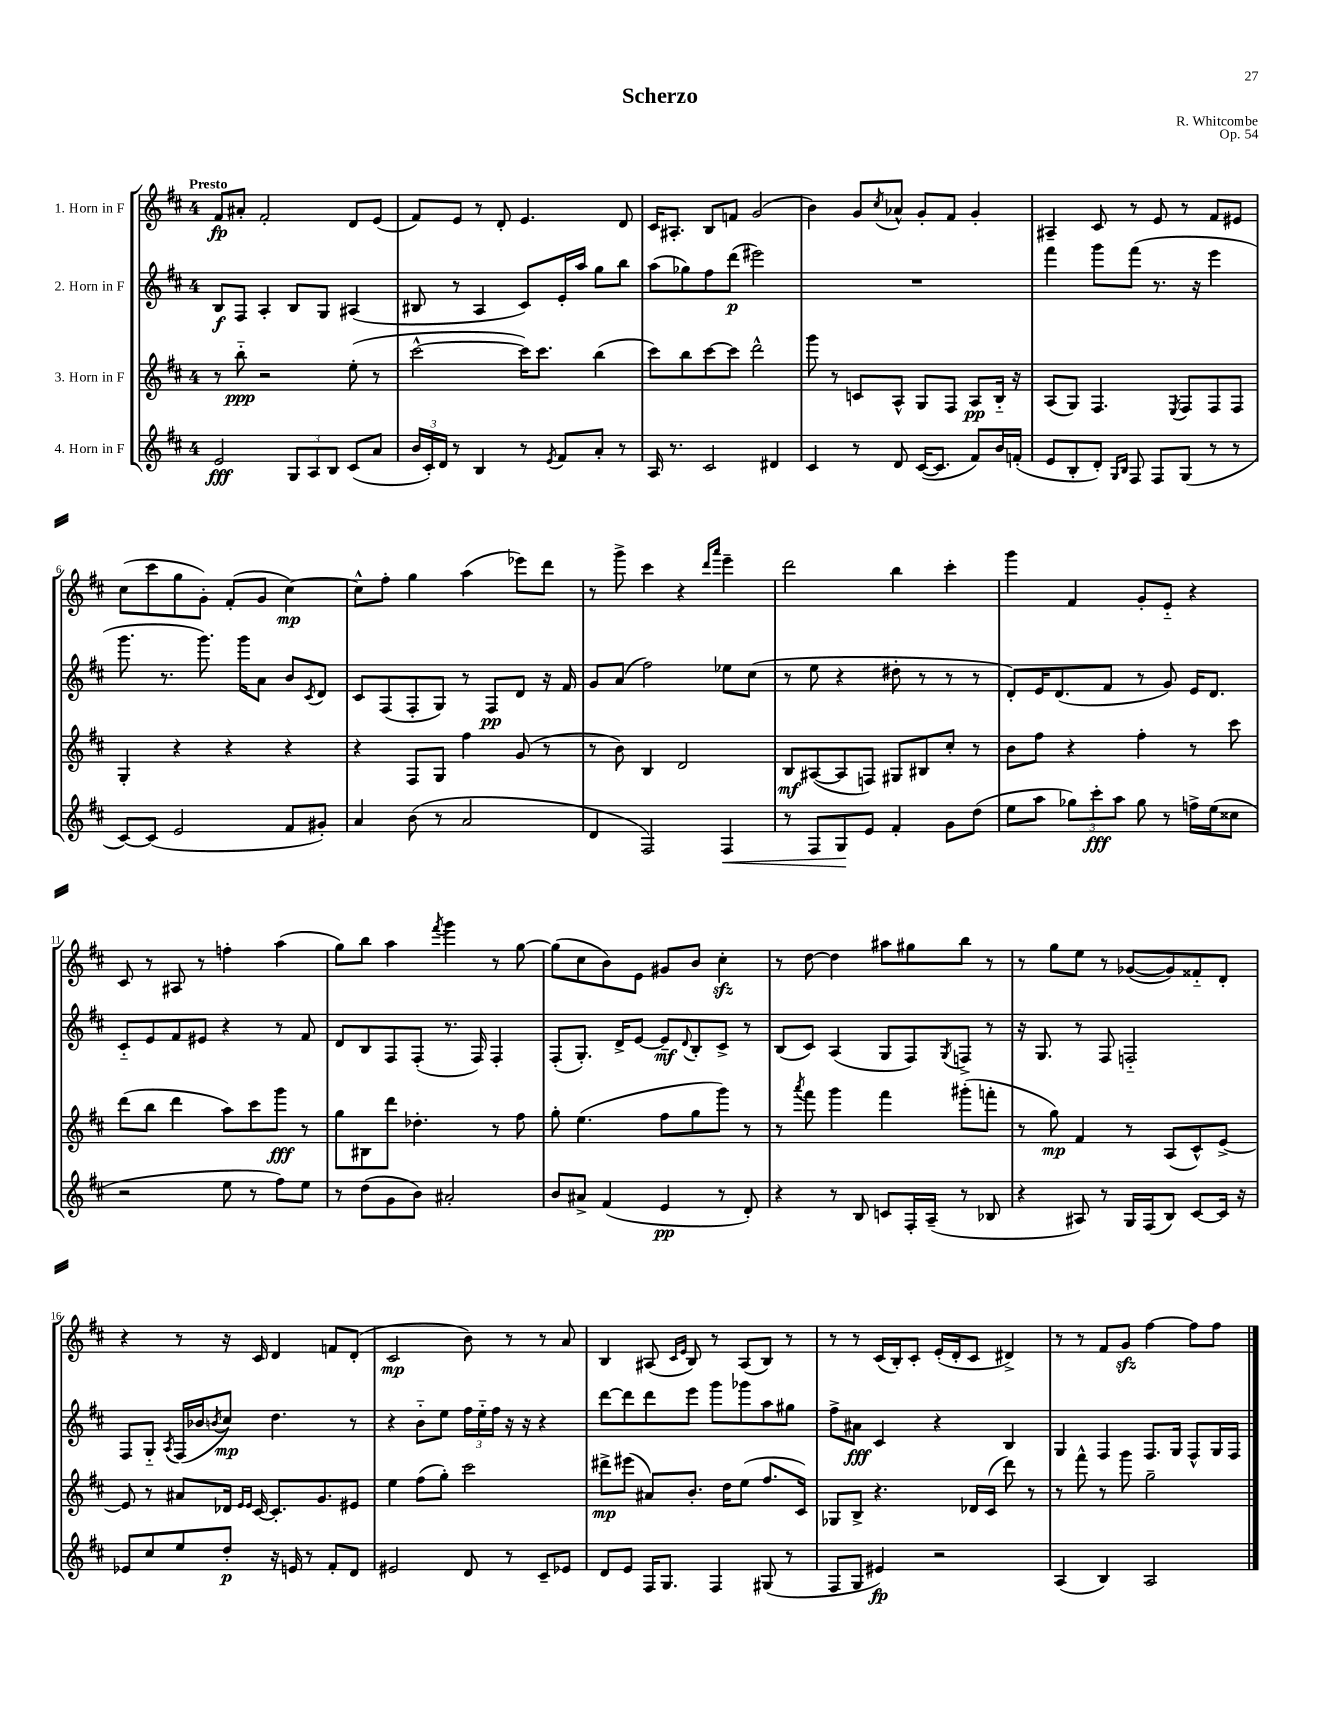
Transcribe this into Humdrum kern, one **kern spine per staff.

**kern	**dynam	**kern	**dynam	**kern	**dynam	**kern	**dynam
*part4	*part4	*part3	*part3	*part2	*part2	*part1	*part1
*staff4	*staff4	*staff3	*staff3	*staff2	*staff2	*staff1	*staff1
*I"4. Horn in F	*	*I"3. Horn in F	*	*I"2. Horn in F	*	*I"1. Horn in F	*
*clefG2	*	*clefG2	*	*clefG2	*	*clefG2	*
*k[f#c#]	*	*k[f#c#]	*	*k[f#c#]	*	*k[f#c#]	*
*M4/4	*	*M4/4	*	*M4/4	*	*M4/4	*
=1	=1	=1	=1	=1	=1	=1	=1
!	!	!	!	!	!	!LO:TX:a:B:t=Presto	!
2e/	fff	8r	.	8B/L	f	8f#/L	fp
.	.	8bb\	ppp	8F#/J	.	8a#X'/J	.
.	.	2r	.	4A'/	.	2f#'/	.
12G/L	.	.	.	8B/L	.	.	.
12A/	.	.	.	.	.	.	.
.	.	.	.	8G/J	.	.	.
12B/J	.	.	.	.	.	.	.
(8c#/L	.	(8ee'\	.	(4A#X/	.	8d/L	.
8a/J	.	8r	.	.	.	(8e/J	.
=2	=2	=2	=2	=2	=2	=2	=2
24b/LL	.	[2ccc#^^\	.	8B#X/	.	8f#/L)	.
24c#'/)	.	.	.	.	.	.	.
24d/JJ	.	.	.	.	.	.	.
8r	.	.	.	8r	.	8e/J	.
4B/	.	.	.	4A/	.	8r	.
.	.	.	.	.	.	8d'/	.
8r	.	16ccc#\KL])	.	8c#/L)	.	4.e/	.
.	.	8.ccc#\J	.	.	.	.	.
8qe/	.	.	.	.	.	.	.
8f#/L	.	.	.	16e'/L	.	.	.
.	.	.	.	16aa/JJ	.	.	.
8a'/J	.	(4bb\	.	8gg\L	.	.	.
8r	.	.	.	8bb\J	.	8d/	.
=3	=3	=3	=3	=3	=3	=3	=3
16A/	.	8ccc#\L)	.	(8aa\L	.	16c#/KL	.
8.r	.	.	.	.	.	8.A#X'/J	.
.	.	8bb\	.	8gg-X\)	.	.	.
2c#/	.	[8ccc#\	.	8ff#\	.	8B/L	.
.	.	8ccc#\J]	.	(8ddd\J	p	8fn/J	.
.	.	2ddd^^\	.	2eee#X\)	.	(2g/	.
4d#X/	.	.	.	.	.	.	.
=4	=4	=4	=4	=4	=4	=4	=4
4c#/	.	8ggg\	.	1r	.	4b\)	.
.	.	8r	.	.	.	.	.
8r	.	8cn/L	.	.	.	8g/L	.
.	.	.	.	.	.	8qcc#/	.
8d/	.	8A^^/J	.	.	.	8a-X^^/J	.
([16c#/KL	.	8G/L	.	.	.	8g'/L	.
8.c#/J]	.	.	.	.	.	.	.
.	.	8F#/J	.	.	.	8f#/J	.
8f#/L)	.	8A/L	pp	.	.	4g'/	.
16b/L	.	16B/Jk	.	.	.	.	.
(16fn'/JJ	.	16r	.	.	.	.	.
=5	=5	=5	=5	=5	=5	=5	=5
8e/L	.	(8A/L	.	4fff#\	.	4A#X~/	.
8B'/	.	8G/J)	.	.	.	.	.
8d'/J)	.	4.F#/	.	8ggg\L	.	8c#/	.
16qqG/LL	.	.	.	.	.	.	.
16qqB/JJ	.	.	.	.	.	.	.
8F#/	.	.	.	(8fff#\J	.	8r	.
8F#/L	.	.	.	8.r	.	8e/	.
.	.	8qE/	.	.	.	.	.
(8G/J	.	8F#/L	.	.	.	8r	.
.	.	.	.	16r	.	.	.
8r	.	8F#/	.	4eee\	.	8f#/L	.
8r	.	8F#/J	.	.	.	8e#X/J	.
!!LO:LB:g=z
=6	=6	=6	=6	=6	=6	=6	=6
[8c#/L)	.	4G'/	.	8.ggg\	.	(8cc#\L	.
(8c#/J]	.	.	.	.	.	8ccc#\	.
.	.	.	.	8.r	.	.	.
2e/	.	4r	.	.	.	8gg\	.
.	.	.	.	8.ggg\)	.	8g'\J)	.
.	.	4r	.	.	.	(8f#'/L	.
.	.	.	.	16ggg\KL	.	.	.
.	.	.	.	8a\J	.	8g/J	.
8f#/L	.	4r	.	8b/L	.	[4cc#\)	mp
.	.	.	.	8qc#/	.	.	.
8g#X'/J)	.	.	.	8d/J	.	.	.
=7	=7	=7	=7	=7	=7	=7	=7
4a/	.	4r	.	8c#/L	.	8cc#^^\L]	.
.	.	.	.	(8F#/	.	8ff#'\J	.
(8b\	.	8F#/L	.	8F#'/	.	4gg\	.
8r	.	8G/J	.	8G/J)	.	.	.
2a/	.	4ff#\	.	8r	.	(4aa\	.
.	.	.	.	8F#/L	pp	.	.
.	.	(8g/	.	8d/J	.	8eee-X\L)	.
.	.	8r	.	16r	.	8ddd\J	.
.	.	.	.	16f#/	.	.	.
=8	=8	=8	=8	=8	=8	=8	=8
4d/	.	8r	.	8g/L	.	8r	.
.	.	8b\)	.	(8a/J	.	8ggg^\	.
2F#/)	.	4B/	.	2ff#\)	.	4ccc#\	.
.	.	2d/	.	.	.	4r	.
.	.	.	.	.	.	16qqddd/LL	.
.	.	.	.	.	.	16qqaaa/JJ	.
!	!LO:HP:b	!	!	!	!	!	!
4F#/	<	.	.	8ee-X\L	.	4eee~\	.
.	.	.	.	(8cc#\J	.	.	.
=9	=9	=9	=9	=9	=9	=9	=9
8r	.	8B/L	mf	8r	.	2ddd\	.
8F#/L	.	([8A#X/	.	8ee\	.	.	.
8G/	.	8A#/]	.	4r	.	.	.
8e/J	[	8Fn/J)	.	.	.	.	.
4f#'/	.	8G#X/L	.	8dd#X'\	.	4bb\	.
.	.	8B#X/	.	8r	.	.	.
8g\L	.	8cc#'/J	.	8r	.	4ccc#'\	.
(8dd\J	.	8r	.	8r	.	.	.
=10	=10	=10	=10	=10	=10	=10	=10
8ee\L	.	8b\L	.	8d'/L)	.	4ggg\	.
8aa\J	.	8ff#\J	.	16e/K	.	.	.
.	.	.	.	(8.d/	.	.	.
12gg-X\L)	.	4r	.	.	.	4f#/	.
12ccc#'\	fff	.	.	.	.	.	.
.	.	.	.	8f#/J	.	.	.
12aa\J	.	.	.	.	.	.	.
8gg-\	.	4ff#'\	.	8r	.	8g'/L	.
8r	.	.	.	8g/)	.	8e/J	.
16ffn^\LL	.	8r	.	16e/KL	.	4r	.
(16ee\J	.	.	.	8.d/J	.	.	.
8cc##X\J	.	8ccc#\	.	.	.	.	.
!!LO:LB:g=z
=11	=11	=11	=11	=11	=11	=11	=11
2r	.	(8ddd\L	.	8c#/L	.	8c#/	.
.	.	8bb\J	.	8e/	.	8r	.
.	.	4ddd\	.	8f#/	.	8A#X/	.
.	.	.	.	8e#X/J	.	8r	.
8ee\	.	8aa\L)	.	4r	.	4ffn'\	.
8r	.	8ccc#\	.	.	.	.	.
8ff#\L)	.	8ggg\J	fff	8r	.	(4aa\	.
8ee\J	.	8r	.	8f#/	.	.	.
=12	=12	=12	=12	=12	=12	=12	=12
8r	.	8gg\L	.	8d/L	.	8gg\L)	.
(8dd\L	.	8B#X\	.	8B/	.	8bb\J	.
8g\	.	8ddd\J	.	8F#/	.	4aa\	.
8b\J)	.	4.dd-X'\	.	(8F#'/J	.	.	.
.	.	.	.	.	.	8qfff#/	.
2a#X'/	.	.	.	8.r	.	4ggg\	.
.	.	.	.	16F#/)	.	.	.
.	.	8r	.	4F#'/	.	8r	.
.	.	8ff#\	.	.	.	[8gg\	.
=13	=13	=13	=13	=13	=13	=13	=13
8b/L	.	8gg'\	.	(8F#'/L	.	(8gg\L]	.
8a#X^/J	.	(4.ee\	.	8.G'/J)	.	8cc#\	.
(4f#/	.	.	.	.	.	8b\)	.
.	.	.	.	16d^/KL	.	.	.
.	.	.	.	[8e/J	.	8e\J	.
4e/	pp	8ff#\L	.	8e~/L]	mf	8g#X/L	.
.	.	.	.	8qqd/	.	.	.
.	.	8gg\	.	8B'/	.	8b/J	.
8r	.	8ggg\J)	.	8c#^/J	.	4cc#zz'\	.
8d'/)	.	8r	.	8r	.	.	.
=14	=14	=14	=14	=14	=14	=14	=14
4r	.	8r	.	(8B/L	.	8r	.
.	.	8qaaa/	.	.	.	.	.
.	.	8fff#\	.	8c#/J)	.	[8dd\	.
8r	.	4ggg\	.	(4A/	.	4dd\]	.
8B/	.	.	.	.	.	.	.
8cn/L	.	4fff#\	.	8G/L	.	8aa#X\L	.
16F#'/L	.	.	.	8F#/)	.	8gg#X\	.
(16A~/JJ	.	.	.	.	.	.	.
.	.	.	.	8qG/	.	.	.
8r	.	(8ggg#X'\L	.	8Fn^/J	.	8bb\J	.
8B-X/	.	8fffn'\J	.	8r	.	8r	.
=15	=15	=15	=15	=15	=15	=15	=15
4r	.	8r	.	16r	.	8r	.
.	.	.	.	8.G/	.	.	.
.	.	8gg\)	mp	.	.	8gg\L	.
8A#X/)	.	4f#/	.	8r	.	8ee\J	.
8r	.	.	.	8F#/	.	8r	.
16G/LL	.	8r	.	2Fn/	.	([8g-X/L	.
(16F#/J	.	.	.	.	.	.	.
8B/J)	.	(8A/L	.	.	.	8g-/])	.
[8c#/L	.	8c#^^/)	.	.	.	8f##X/	.
16c#/Jk]	.	[8e^/J	.	.	.	8d'/J	.
16r	.	.	.	.	.	.	.
!!LO:LB:g=z
=16	=16	=16	=16	=16	=16	=16	=16
8e-X/L	.	8e/]	.	8F#/L	.	4r	.
8cc#/	.	8r	.	8G/J	.	.	.
.	.	.	.	8qA/	.	.	.
8ee/	.	8a#X/L	.	(16F#/LL	.	8r	.
.	.	.	.	16b-X/J	.	.	.
.	.	.	.	8qbn/	.	.	.
8dd'/J	p	16d-X/Jk	.	8cc#/J)	mp	16r	.
.	.	16qqe/LL	.	.	.	.	.
.	.	16qqe/JJ	.	.	.	.	.
.	.	[16c#/	.	.	.	16c#/	.
16r	.	8.c#'/L]	.	4.dd\	.	4d/	.
16en/	.	.	.	.	.	.	.
8r	.	.	.	.	.	.	.
.	.	8.g/	.	.	.	.	.
8f#'/L	.	.	.	.	.	8fn/L	.
8d/J	.	8e#X/J	.	8r	.	(8d'/J	.
=17	=17	=17	=17	=17	=17	=17	=17
2e#X/	.	4ee\	.	4r	.	2c#/	mp
.	.	(8ff#\L	.	8b\L	.	.	.
.	.	8gg'\J)	.	8ee\J	.	.	.
8d/	.	2ccc#\	.	24ff#\LL	.	8b\)	.
.	.	.	.	24ee\	.	.	.
.	.	.	.	24ff#\JJ	.	.	.
8r	.	.	.	16r	.	8r	.
.	.	.	.	16r	.	.	.
8c#~/L	.	.	.	4r	.	8r	.
8e-X/J	.	.	.	.	.	8a/	.
=18	=18	=18	=18	=18	=18	=18	=18
8d/L	.	8ddd#X^\L	mp	[8ddd\L	.	4B/	.
8e/J	.	(8eee#X\J	.	8ddd\]	.	.	.
16F#/KL	.	8a#X/L)	.	8ddd\	.	(8A#X/	.
8.G/J	.	.	.	.	.	.	.
.	.	.	.	.	.	16qqc#/LL	.
.	.	.	.	.	.	16qqe/JJ	.
.	.	8.b'/J	.	8eee\J	.	8B/)	.
4F#/	.	.	.	8ggg\L	.	8r	.
.	.	16dd\KL	.	.	.	.	.
.	.	(8ee\J	.	8ggg-X\	.	(8A#/L	.
(8G#X/	.	8.ff#/L	.	8aa\	.	8B/J)	.
8r	.	.	.	8gg#X\J	.	8r	.
.	.	16c#/Jk)	.	.	.	.	.
=19	=19	=19	=19	=19	=19	=19	=19
8F#/L	.	8G-X/L	.	8ff#^\L	.	8r	.
8G/J	.	8B^/J	.	8a#X\J	fff	8r	.
4e#X/)	fp	4.r	.	4c#/	.	(16c#/LL	.
.	.	.	.	.	.	16B'/J)	.
.	.	.	.	.	.	8c#'/J	.
2r	.	.	.	4r	.	(16e'/LL	.
.	.	.	.	.	.	16d'/J	.
.	.	16d-X/LL	.	.	.	8c#/J	.
.	.	(16c#/JJ	.	.	.	.	.
.	.	8ddd\)	.	4B/	.	4d#X^/)	.
.	.	8r	.	.	.	.	.
=20	=20	=20	=20	=20	=20	=20	=20
(4A/	.	8r	.	4G/	.	8r	.
.	.	8fff#^^\	.	.	.	8r	.
4B/)	.	8r	.	4F#/	.	8f#/L	.
.	.	8ggg\	.	.	.	8gzz/J	.
2A/	.	2gg~\	.	8.F#/L	.	[4ff#\	.
.	.	.	.	16G/Jk	.	.	.
.	.	.	.	8F#^^/L	.	8ff#\L]	.
.	.	.	.	16G/L	.	8ff#\J	.
.	.	.	.	16F#/JJ	.	.	.
==	==	==	==	==	==	==	==
*-	*-	*-	*-	*-	*-	*-	*-
